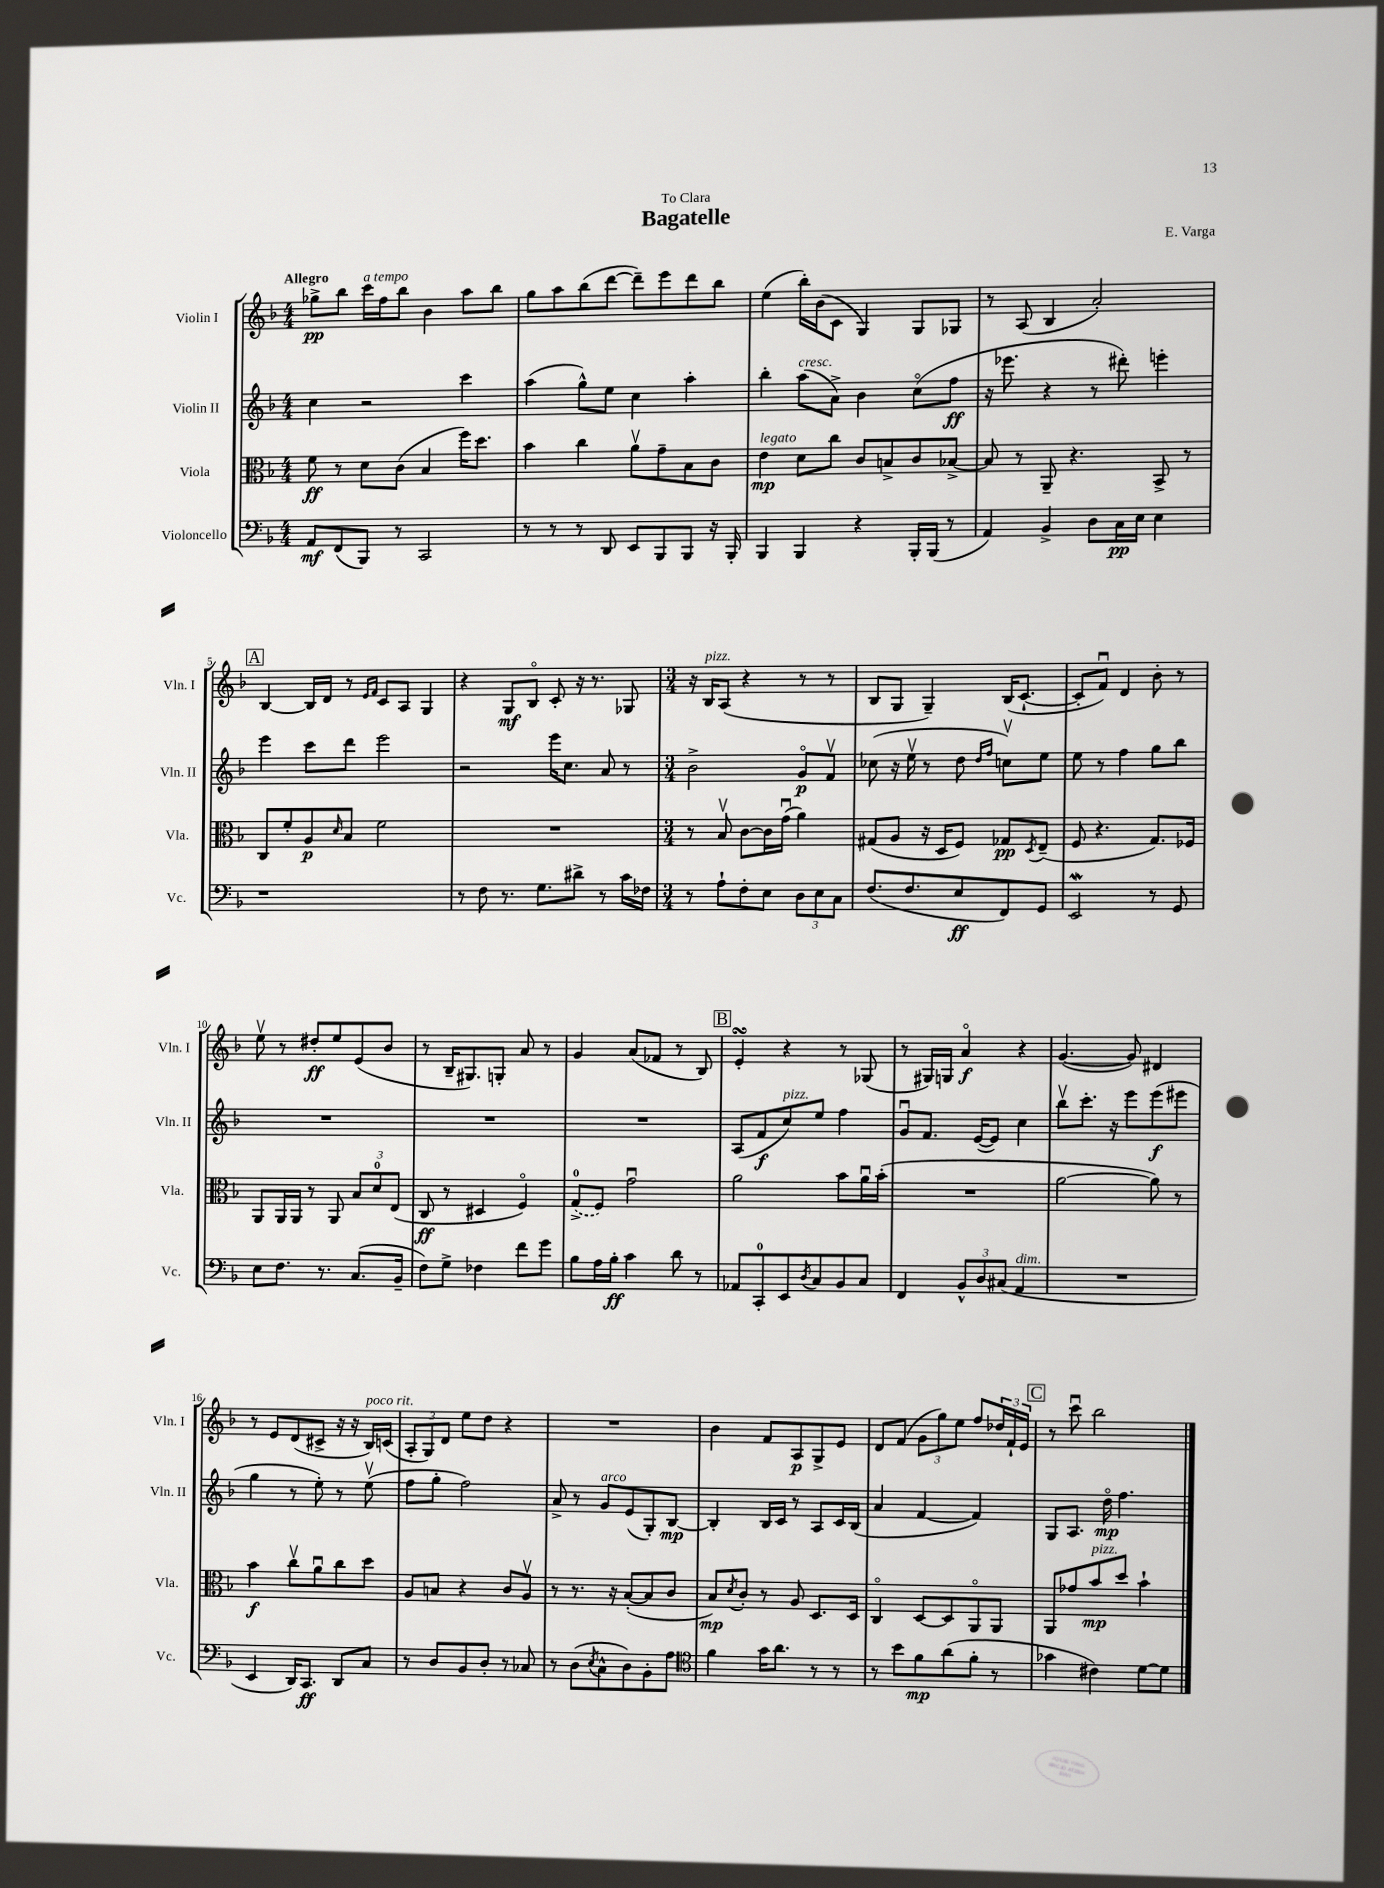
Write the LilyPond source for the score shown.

\header { title = "Bagatelle" composer = "E. Varga" dedication = "To Clara" }
<<
\new StaffGroup <<
\new Staff = "s0" \with { instrumentName = "Violin I" shortInstrumentName = "Vln. I" } {
    \clef treble \key f \major \numericTimeSignature \time 4/4 \tempo "Allegro"
    ges''8->\pp bes''8 c'''16^\markup { \italic "a tempo" } f''16 bes''8 bes'4 a''8 bes''8 |
    g''8 a''8 bes''8( d'''8~ d'''8--) e'''8 d'''8 bes''8 |
    e''4( bes''16-.) bes'16( c'8 g4) g8 ges8 |
    r8 a8( bes4 a'2-.) |
    \mark \markup { \box "A" } bes4~ bes16 d'16 r8 \grace { e'16 f'16 } c'8 a8 g4 |
    r4 g8\mf bes8\flageolet c'8-. r16 r8. ges8 |
    \numericTimeSignature \time 3/4 r16 bes16^\markup { \italic "pizz." } a8( r4 r8 r8 |
    bes8 g8 g4--) bes16( c'8.~-! |
    c'8-. f'8\downbow) d'4 bes'8-. r8 |
    e''8\upbow r8 dis''8-.\ff e''8 e'8( bes'8 |
    r8 bes16-- gis8.) g8-. a'8 r8 |
    g'4 a'8( fes'8 r8 bes8) |
    \mark \markup { \box "B" } e'4-.\turn r4 r8 ges8( |
    r8 gis16) g16 a'4\flageolet\f r4 |
    g'4.~( g'8) dis'4 |
    r8 e'8 d'8( cis'8-> r16 r16 bes16^\markup { \italic "poco rit." }) c'16( |
    \tuplet 3/2 { a8-. g8) d'8 } e''8 d''8 r4 |
    R2. |
    bes'4 f'8 a8\p g8-> e'8 |
    d'8 f'8( \tuplet 3/2 { g'8 g''8) e''8 } f''8 \tuplet 3/2 { des''16 f'16-! e'16 } |
    \mark \markup { \box "C" } r8 c'''8\downbow bes''2 \bar "|." |
}
\new Staff = "s1" \with { instrumentName = "Violin II" shortInstrumentName = "Vln. II" } {
    \clef treble \key f \major \numericTimeSignature \time 4/4
    c''4 r2 c'''4 |
    a''4( g''8-^) e''8 c''4 a''4-. |
    bes''4-. a''8^\markup { \italic "cresc." }( a'8->) bes'4 c''8\flageolet( f''8\ff |
    r16 ees'''8. r4 r8 dis'''8-.) e'''4-. |
    \mark \markup { \box "A" } e'''4 c'''8 d'''8 e'''2 |
    r2 e'''16 c''8. a'8 r8 |
    \numericTimeSignature \time 3/4 bes'2-> g'8\flageolet\p f'8\upbow |
    ces''8( r16 e''16\upbow r8 d''8 \grace { d''16 f''16 } c''8\upbow) e''8 |
    e''8 r8 f''4 g''8 bes''8 |
    R2. |
    R2. |
    R2. |
    \mark \markup { \box "B" } a8( f'8\f c''8^\markup { \italic "pizz." }) e''8 f''4 |
    g'8\downbow f'8. e'16~( e'8) c''4 |
    bes''8\upbow c'''8.-. r16 e'''8 e'''8\f( eis'''8 |
    g''4 r8 e''8-.) r8 e''8\upbow( |
    f''8 g''8-. f''2) |
    a'8-> r8 g'8^\markup { \italic "arco" } e'8( g8-.) bes8~\mp |
    bes4-. bes16 c'16 r8 a8 c'16 bes16( |
    a'4 f'4~ f'4) |
    \mark \markup { \box "C" } g8 a8. d''16\flageolet\mp f''4. \bar "|." |
}
\new Staff = "s2" \with { instrumentName = "Viola" shortInstrumentName = "Vla." } {
    \clef alto \key f \major \numericTimeSignature \time 4/4
    f'8\ff r8 d'8 c'8( bes4 f''16) d''8. |
    bes'4 c''4 a'8\upbow g'8-- bes8 c'8 |
    e'4\mp^\markup { \italic "legato" } d'8 c''8 c'8 b8-> c'8 bes8~-> |
    bes8 r8 a,8-- r4. bes,8-> r8 |
    \mark \markup { \box "A" } c8 f'8-. a8\p \grace { d'16 } bes8 f'2 |
    R1 |
    \numericTimeSignature \time 3/4 r8 bes8\upbow c'8~ c'16 g'16\downbow( a'4) |
    gis8( a8 r16 d16 f8) ges8\pp \acciaccatura { d8 } e8--( |
    f8 r4. g8.) fes16 |
    a,8 a,16 a,16 r8 a,8 \tuplet 3/2 { bes8 d'8-0 e8( } |
    c8\ff r8 dis4 f4\flageolet) |
    \once \slurDashed g8-0->( f8) g'2\downbow |
    \mark \markup { \box "B" } a'2 bes'8 a'16\downbow bes'16-.( |
    R2. |
    a'2~ a'8) r8 |
    bes'4\f c''8\upbow a'8\downbow c''8 d''8 |
    a8 b8 r4 c'8 a8\upbow |
    r8 r8. r16 bes8~-.( bes8 c'8 |
    bes8\mp) \acciaccatura { d'8 } c'8-. r8 a8 d8. d16 |
    c4\flageolet d8~ d8 a,8\flageolet a,8 |
    \mark \markup { \box "C" } a,8 ges'8 bes'8\mp^\markup { \italic "pizz." } d''8 bes'4-! \bar "|." |
}
\new Staff = "s3" \with { instrumentName = "Violoncello" shortInstrumentName = "Vc." } {
    \clef bass \key f \major \numericTimeSignature \time 4/4
    a,8\mf f,8( bes,,8) r8 c,2 |
    r8 r8 r8 d,8 e,8 bes,,8 bes,,8 r16 bes,,16-. |
    bes,,4 bes,,4 r4 bes,,16-. bes,,16( r8 |
    a,4) bes,4-> d8 c16\pp e16 e4 |
    \mark \markup { \box "A" } r1 |
    r8 f8 r8. g8. dis'8-> r8 c'16 fes16 |
    \numericTimeSignature \time 3/4 r8 a8-! f8-. e8 \tuplet 3/2 { d8 e8 c8 } |
    f8.( f8. e8\ff f,8) g,8 |
    e,2\mordent r8 g,8 |
    e8 f8. r8. c8.( bes,16-- |
    f8) g8-> fes4 f'8 g'8 |
    bes8 a16 bes16-.\ff c'4 d'8 r8 |
    \mark \markup { \box "B" } aes,8 c,8-0-. e,8 \acciaccatura { d8 } c8 bes,8 c8 |
    f,4 \tuplet 3/2 { bes,8-^ d8 cis8( } a,4^\markup { \italic "dim." } |
    R2. |
    e,4 d,16) c,8.\ff d,8 c8 |
    r8 d8 bes,8 d8-. r8 ces8 |
    r8 d8( \acciaccatura { e8 } c8-^ d8) bes,8-. a8 |
    \clef tenor f'4 g'16 a'8. r8 r8 |
    r8 bes'8 f'8\mp a'8( f'8-. r8 |
    \mark \markup { \box "C" } ges'4 cis'4) d'8~ d'8 \bar "|." |
}
>>
>>
